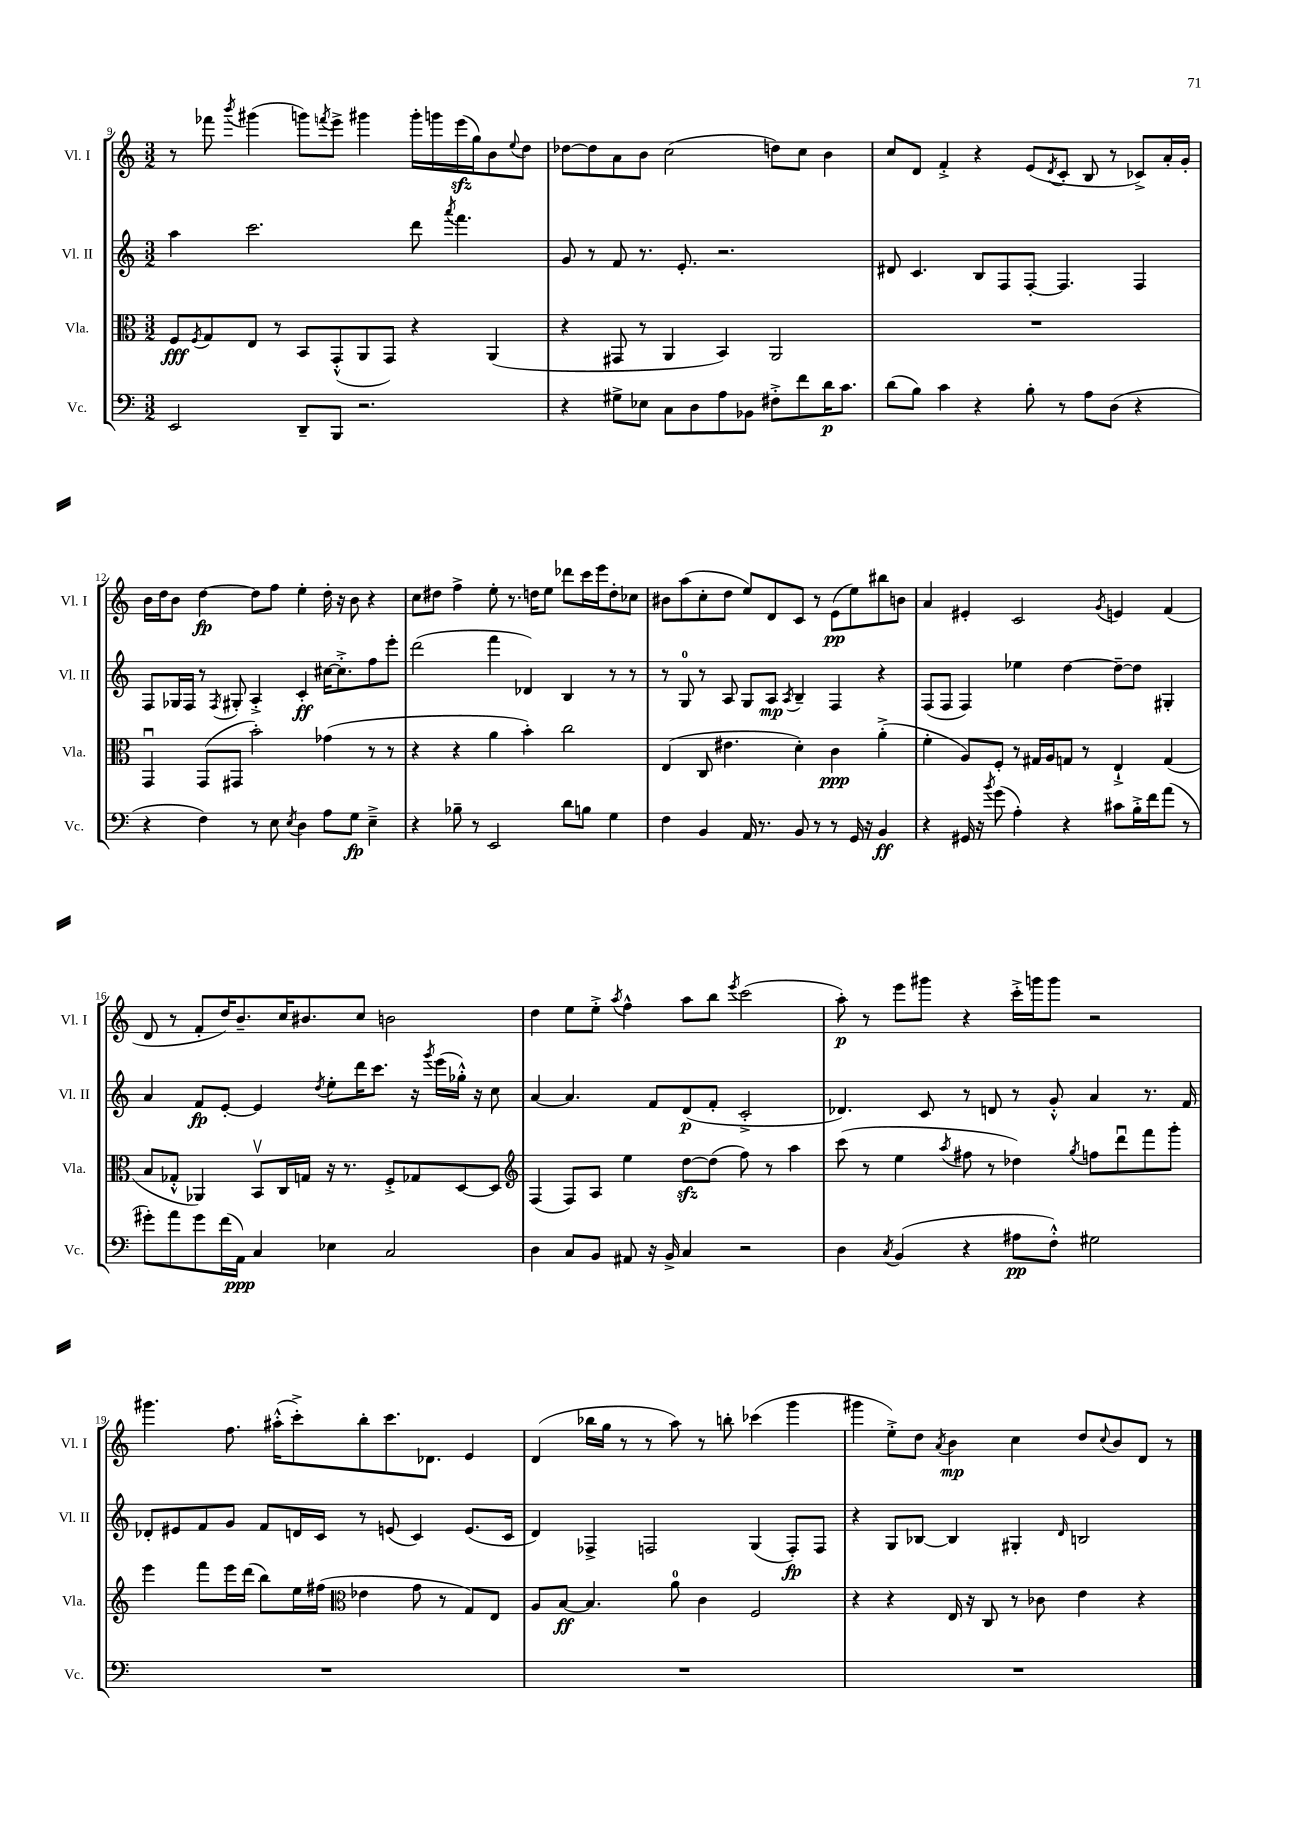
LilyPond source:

<<
\new StaffGroup <<
\new Staff = "s0" \with { instrumentName = "Vl. I" shortInstrumentName = "Vl. I" } {
    \clef treble \key c \major \numericTimeSignature \time 3/2
    r8 fes'''8 \acciaccatura { b'''8 } gis'''4( g'''8) \acciaccatura { f'''8 } e'''8-> gis'''4 gis'''16-. g'''16 e'''16\sfz( g''16) b'8 \appoggiatura { e''8 } d''8 |
    des''8~ des''8 a'8 b'8 c''2( d''8) c''8 b'4 |
    c''8 d'8 f'4-.-> r4 e'8( \acciaccatura { d'8 } c'8-. b8 r8 ces'8->) a'16-. g'16-. |
    b'16 d''16 b'8 d''4~\fp d''8 f''8 e''4-. d''16-. r16 b'8 r4 |
    c''8 dis''8 f''4-> e''8-. r8. d''16 e''8 des'''8 c'''16 e'''16 d''8-. ces''8 |
    bis'8 a''8( c''8-. d''8 e''8) d'8 c'8 r8 e'8\pp( e''8) bis''8 b'8 |
    a'4 eis'4-. c'2 \acciaccatura { g'8 } e'4 f'4( |
    d'8 r8 f'8-. d''16) b'8.-- c''16 bis'8. c''8 b'2 |
    d''4 e''8 e''8-.-> \acciaccatura { a''8 } f''4-^ a''8 b''8 \acciaccatura { e'''8 } c'''2( |
    a''8-.\p) r8 e'''8 gis'''8 r4 c'''16-.-> g'''16 g'''8 r2 |
    gis'''4. f''8. ais''16-.-^( c'''8-.->) b''8-. c'''8. des'8. e'4 |
    d'4( bes''16 g''16 r8 r8 a''8) r8 b''8-. ces'''4( g'''4 |
    gis'''4 e''8-.->) d''8 \acciaccatura { a'8 } b'4\mp c''4 d''8 \appoggiatura { c''8 } b'8 d'8 r8 \bar "|." |
}
\new Staff = "s1" \with { instrumentName = "Vl. II" shortInstrumentName = "Vl. II" } {
    \clef treble \key c \major \numericTimeSignature \time 3/2
    a''4 c'''2. d'''8 \acciaccatura { a'''8 } f'''4. |
    g'8 r8 f'8 r8. e'8.-. r2. |
    dis'8 c'4. b8 f8 f8~-. f4. f4 |
    f8 ges16 f16 r8 \acciaccatura { f8 } gis8-. a4-.-> c'4-.\ff cis''16~ cis''8.-.-> f''8 e'''8-. |
    d'''2( f'''4 des'4) b4 r8 r8 |
    r8 g8-0 r8 a8 g8 a8\mp \acciaccatura { a8 } b4-- f4 r4 |
    f8( f8 f4) ees''4 d''4~ d''8~-- d''8 gis4-. |
    a'4 f'8\fp e'8~-. e'4 \acciaccatura { d''8 } e''8-. d'''16 c'''8. r16 \acciaccatura { g'''8 } e'''16( ges''16-.-^) r16 c''8 |
    a'4~ a'4. f'8 d'8\p( f'8-. c'2-.-> |
    des'4.) c'8 r8 d'8 r8 g'8-.-^ a'4 r8. f'16 |
    des'8-. eis'8 f'8 g'8 f'8 d'16 c'16 r8 e'8( c'4) e'8.( c'16 |
    d'4) fes4-> f2 g4( f8-.\fp) f8 |
    r4 g8 bes8~ bes4 gis4-. \grace { d'16 } b2 \bar "|." |
}
\new Staff = "s2" \with { instrumentName = "Vla." shortInstrumentName = "Vla." } {
    \clef alto \key c \major \numericTimeSignature \time 3/2
    f8\fff \acciaccatura { f8 } g8 e8 r8 b,8 g,8-.-^( a,8 g,8) r4 a,4( |
    r4 gis,8 r8 a,4 b,4) a,2 |
    R1. |
    g,4\downbow g,8( gis,8 b'2-.) ges'4( r8 r8 |
    r4 r4 a'4 b'4-.) c''2 |
    e4( c8 eis'4. d'4-.) c'4\ppp a'4-.->( |
    f'4-. a8) f8-. r8 gis16 a16 g8 r8 e4-!-> g4( |
    b8 ges8-.-^ aes,4) b,8\upbow c16 g16 r16 r8. f8-.-> ges8 d8~ d8 |
    \clef treble f4( f8) a8 e''4 d''8~\sfz d''8( f''8) r8 a''4 |
    c'''8( r8 e''4 \acciaccatura { a''8 } fis''8 r8 des''4) \acciaccatura { g''8 } f''8 d'''8\downbow f'''8 g'''8-. |
    e'''4 f'''8 e'''16 d'''16( b''8) e''16 fis''16( \clef alto ees'4 g'8 r8 g8) e8 |
    a8 b8~\ff b4. a'8-0 c'4 f2 |
    r4 r4 e16 r16 c8 r8 ces'8 e'4 r4 \bar "|." |
}
\new Staff = "s3" \with { instrumentName = "Vc." shortInstrumentName = "Vc." } {
    \clef bass \key c \major \numericTimeSignature \time 3/2
    e,2 d,8-- b,,8 r2. |
    r4 gis8-> ees8 c8 d8 a8 bes,8 fis8-.-> f'8 d'16\p c'8. |
    d'8( b8) c'4 r4 b8-. r8 a8 d8( r4 |
    r4 f4) r8 e8 \acciaccatura { e8 } d4 a8 g8\fp e4---> |
    r4 bes8-- r8 e,2 d'8 b8 g4 |
    f4 b,4 a,16 r8. b,8 r8 r8 g,16 r16 b,4\ff |
    r4 gis,16 r16 \acciaccatura { b'8 } g'8( a4-.) r4 cis'8 b16-.-> f'16 a'8( r8 |
    gis'8-.) a'8 gis'8 f'16( a,16\ppp) c4 ees4 c2 |
    d4 c8 b,8 ais,8 r16 b,16-> c4 r2 |
    d4 \acciaccatura { c8 } b,4( r4 ais8\pp f8-.-^) gis2 |
    R1. |
    R1. |
    R1. \bar "|." |
}
>>
>>
\layout { \context { \Score currentBarNumber = #9 } }
